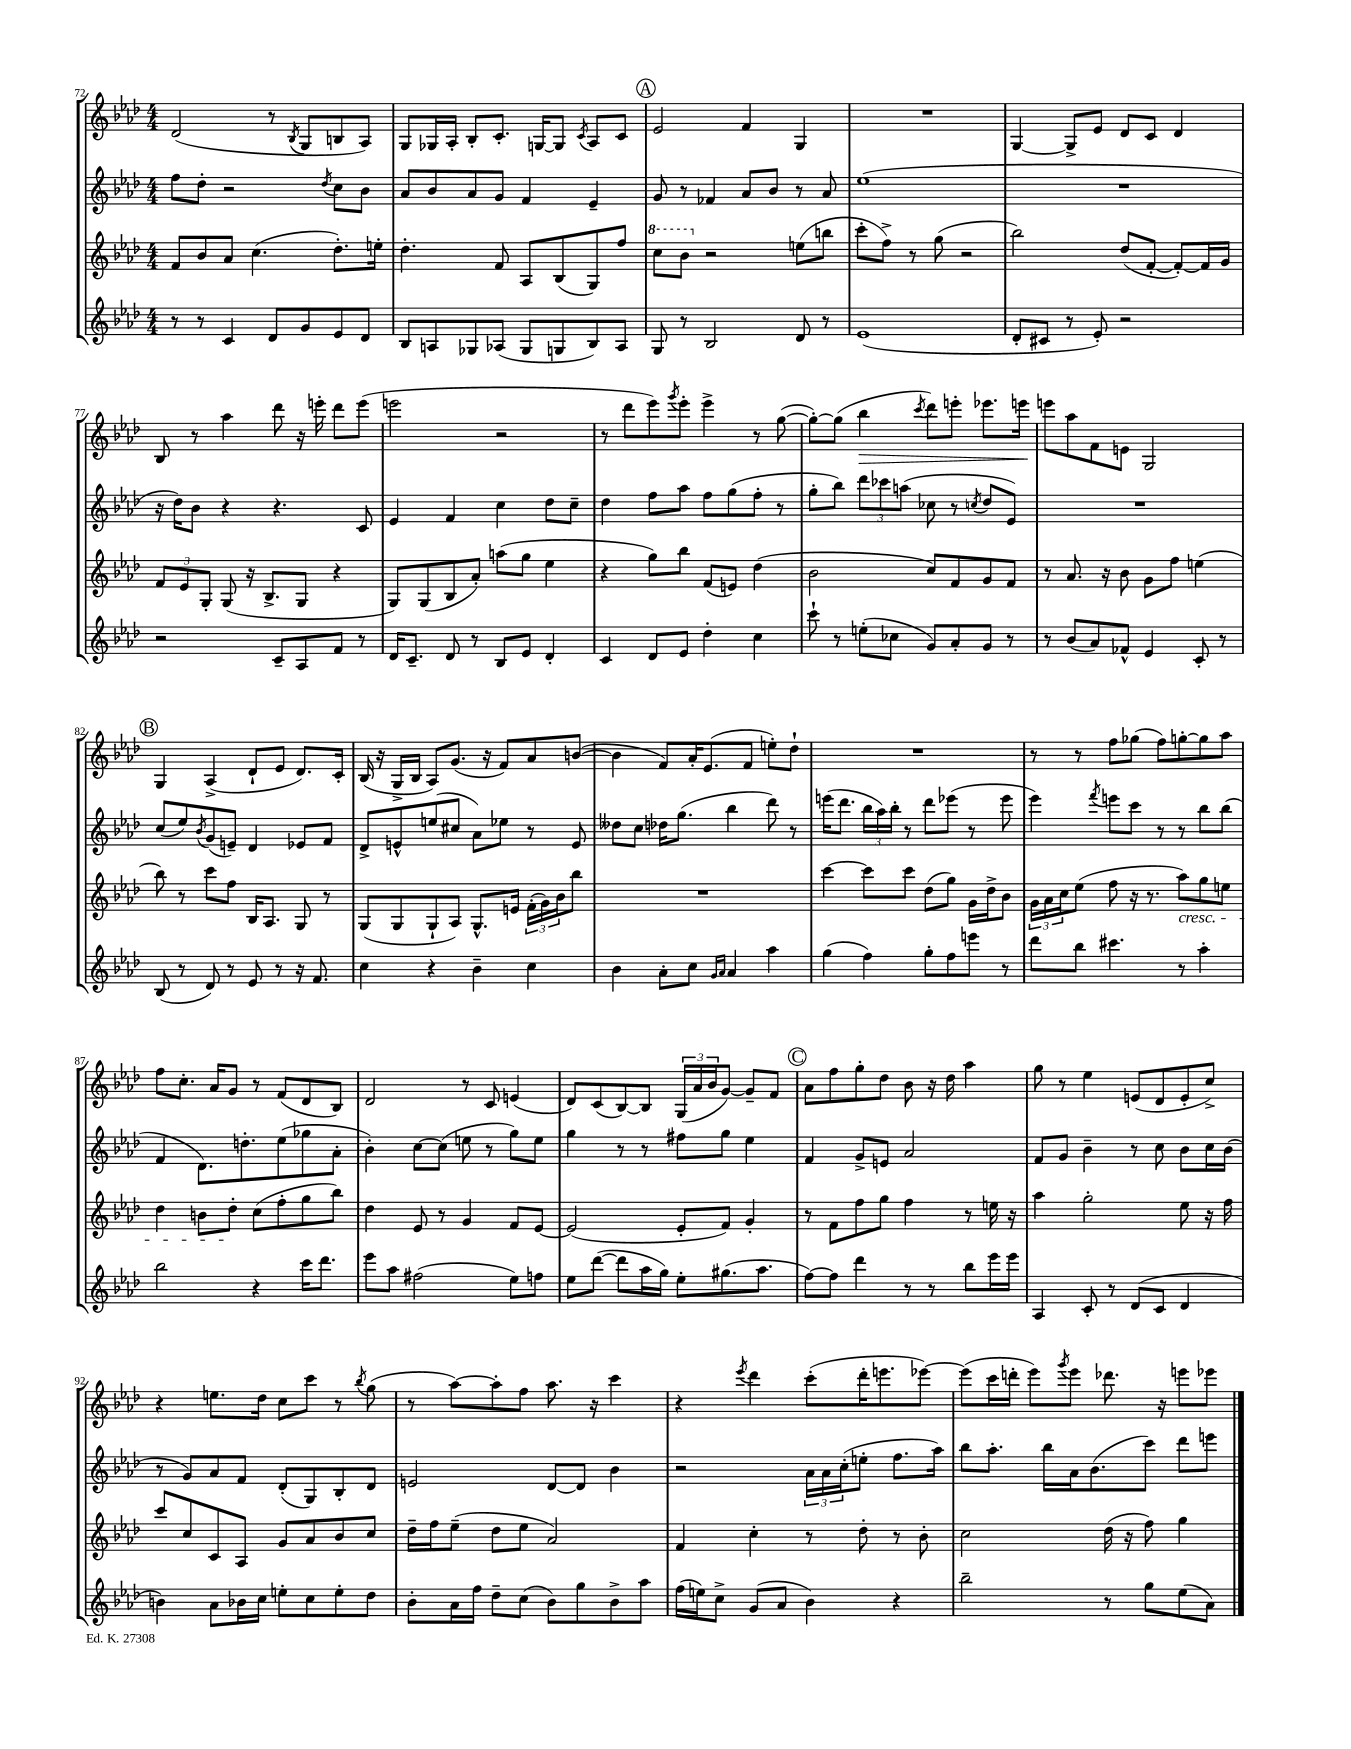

**kern	**kern	**kern	**kern
*staff4	*staff3	*staff2	*staff1
*clefG2	*clefG2	*clefG2	*clefG2
*k[b-e-a-d-]	*k[b-e-a-d-]	*k[b-e-a-d-]	*k[b-e-a-d-]
*M4/4	*M4/4	*M4/4	*M4/4
8r	8f/L	8ff\L	(2d-/
8r	8b-/	8dd-'\J	.
4c/	8a-/J	2r	.
.	(4.cc\	.	.
8d-/L	.	.	8r
.	.	.	8qB-/
8g/	.	.	8G/L
.	.	8qdd-/	.
8e-/	8.dd-'\L)	8cc\L	8B/
8d-/J	.	8b-\J	8A-/J)
.	16ee'\Jk	.	.
=	=	=	=
8B-/L	4.dd-'\	8a-/L	8G/L
8A/	.	8b-/	16G-/L
.	.	.	16A-'/JJ
8G-/	.	8a-/	8B-'/L
(8A-/J	8f/	8g/J	8.c'/J
8G-/L	8A-/L	4f/	.
.	.	.	[16G/LK
8G/	(8B-/	.	8G/]J
.	.	.	8qc/
8B-/)	8G/)	4e-~/	8A-/L
8A-/J	8ff/J	.	8c/J
=	=	=	=
8G/	8ccc\L	8g/	2e-/
8r	8bb-\J	8r	.
2B-/	2r	4f-/	.
.	.	8a-/L	4f/
.	.	8b-/J	.
8d-/	(8ee\L	8r	4G/
8r	8bb\J	8a-/	.
=	=	=	=
(1e-	8ccc'\L	(1ee-	1r
.	8ff^\J)	.	.
.	8r	.	.
.	(8gg\	.	.
.	2r	.	.
=	=	=	=
8d-'/L	2bb-\)	1r	[4G/
8c#/J	.	.	.
8r	.	.	8G^/]L
8e-'/)	.	.	8e-/J
2r	(8dd-/L	.	8d-/L
.	[8f'/J	.	8c/J
.	8f'/_L)	.	4d-/
.	16f/]L	.	.
.	16g/JJ	.	.
=	=	=	=
2r	12f/L	16r	8B-/
.	.	16dd-\LK)	.
.	12e-/	.	.
.	.	8b-\J	8r
.	12G'/J	.	.
.	(8G/	4r	4aa-\
.	16r	.	.
.	8.B-^/L	.	.
8c~/L	.	4.r	8ddd-\
8A-/	8G/J	.	16r
.	.	.	16eee'\
8f/J	4r	.	8ddd-\L
8r	.	8c/	(8eee\J
=	=	=	=
16d-/LK	8G/L)	4e-/	2eee\
8.c~/J	.	.	.
.	(8G/	.	.
8d-/	8B-/	4f/	.
8r	8a-'/J)	.	.
8B-/L	(8aa\L	4cc\	2r
8e-/J	8gg\J	.	.
4d-'/	4ee-\	8dd-\L	.
.	.	8cc~\J	.
=	=	=	=
4c/	4r	4dd-\	8r
.	.	.	8ddd-\L
8d-/L	8gg\L)	8ff\L	8eee-\)
.	.	.	8qggg/
8e-/J	8bb-\J	8aa-\J	8eee-'\J
4dd-'\	(8f/L	8ff\L	4eee-^\
.	8e/J)	(8gg\	.
4cc\	(4dd-\	8ff'\J	8r
.	.	8r	([8gg\
=	=	=	=
8ccc`\	2b-\	8gg'\L	8gg'\_L)
8r	.	8bb-\J)	(8gg\]J
(8ee'\L	.	12ddd-\L	4bb-\
.	.	12ccc-\	.
8cc-\J	.	.	.
.	.	(12aa\J	.
.	.	.	8qccc/
8g/L)	8cc/L)	8cc-\	8ddd-\L)
8a-'/	8f/	8r	8eee'\J
.	.	8qcc/	.
8g/J	8g/	8dd-/L	8.eee-\L
8r	8f/J	8e-/J)	.
.	.	.	16eee\Jk
=	=	=	=
8r	8r	1r	8eee\L
(8b-/L	8.a-/	.	8aa-\
8a-/)	.	.	8f\
.	16r	.	.
8f-^^/J	8b-\	.	8e\J
4e-/	8g\L	.	2G/
.	8ff\J	.	.
8c'/	(4ee\	.	.
8r	.	.	.
=	=	=	=
(8B-/	8bb-\)	(8cc/L	4G/
8r	8r	8ee-/)	.
.	.	8qb-/	.
8d-/)	8ccc\L	(8g/	(4A-^/
8r	8ff\J	8e~/J)	.
8e-/	16B-/LK	4d-/	8d-`/L
.	8.A-/J	.	.
8r	.	.	8e-/J
16r	8G/	8e-/L	8.d-/L)
8.f/	.	.	.
.	8r	8f/J	.
.	.	.	16c'/Jk
=	=	=	=
4cc\	(8G/L	8d-^/L	(16B-/
.	.	.	16r
.	8G/	8e^^/	16G^/LL
.	.	.	16B-/JJ
4r	8G`/	(8ee/	8A-/L)
.	8A-/J)	8cc#/J	(8.g/J
4b-~\	8.G^^/L	8a-\L)	.
.	.	.	16r
.	.	8ee-\J	8f/L)
.	16e/Jk	.	.
4cc\	(24f'\LL	8r	8a-/
.	24g\)	.	.
.	24b-\J	.	.
.	8bb-\J	8e/	([8b/J
=	=	=	=
4b-\	1r	8dd--\L	4b\]
.	.	8cc\J	.
8a-'\L	.	16dd-\LK	8f/L)
.	.	(8.gg\J	.
8cc\J	.	.	16a-'/K
.	.	.	(8.e-/
16qqg/LL	.	.	.
16qqa-/JJ	.	.	.
4a-/	.	4bb-\	.
.	.	.	8f/J
4aa-\	.	8ddd-\)	8ee'\L)
.	.	8r	8dd-`\J
=	=	=	=
(4gg\	[4ccc\	(16eee\LK	1r
.	.	8.ddd-\J	.
4ff\)	8ccc\]L	24bb-\LL	.
.	.	24aa-\)	.
.	.	24bb-'\JJ	.
.	8ccc\J	8r	.
8gg'\L	(8dd-\L	8ddd-\L	.
8ff\	8gg\J)	(8eee-\J	.
8eee\J	16g\LL	8r	.
.	16dd-^\J	.	.
8r	8b-\J	8eee-\	.
=	=	=	=
8ddd-\L	24g\LL	4eee-\)	8r
.	24a-\	.	.
.	24cc\J	.	.
8bb-\J	(8ee-\J	.	8r
.	.	8qfff/	.
4.ccc#\	8ff\	8eee\L	8ff\L
.	16r	8ccc\J	(8gg-\J
.	8.r	.	.
.	.	8r	8ff\L)
8r	8aa-\L)	8r	[8gg'\
4aa-'\	8gg\	8bb-\L	8gg\]
.	8ee\J	(8bb-\J	8aa-\J
=	=	=	=
2bb-\	4dd-\	4f/	8ff\L
.	.	.	8.cc'\J
.	8b\L	8.d-\L)	.
.	.	.	16a-/LK
.	8dd-'\J	.	8g/J
.	.	8.dd'\	.
4r	(8cc\L	.	8r
.	8ff'\	(8ee-\	(8f/L
16ccc\LK	8gg\	8gg-\	8d-/
8.ddd-\J	.	.	.
.	8bb-\J)	8a-'\J	8B-/J)
=	=	=	=
8eee-\L	4dd-\	4b-'\)	2d-/
8aa-\J	.	.	.
(2ff#\	8e-/	[8cc\L	.
.	8r	(8cc\]J	.
.	4g/	8ee\	8r
.	.	8r	8c/
8ee-\L)	8f/L	8gg\L)	(4e/
8ff\J	[8e-/J	8ee\J	.
=	=	=	=
8ee-\L	(2e-/]	4gg\	8d-/L)
([8ddd-\J	.	.	(8c/
8ddd-\]L	.	8r	[8B-/)
16aa-\L	.	8r	8B-/]J
16gg\JJ)	.	.	.
8ee-'\L	8e-'/L	8ff#\L	(24G/LL
.	.	.	24a-/
.	.	.	24b-/J
(8.gg#\	8f/J)	8gg\J	[8g/J)
.	4g'/	4ee-\	8g~/]L
8.aa-\J	.	.	.
.	.	.	8f/J
=	=	=	=
[8ff\L)	8r	4f/	8a-\L
8ff\]J	8f\L	.	8ff\
4ddd-\	8ff\	8g^/L	8gg'\
.	8gg\J	8e/J	8dd-\J
8r	4ff\	2a-/	8b-\
8r	.	.	16r
.	.	.	16dd-\
8bb-\L	8r	.	4aa-\
16eee-\L	16ee\	.	.
16eee-\JJ	16r	.	.
=	=	=	=
4A-/	4aa-\	8f/L	8gg\
.	.	8g/J	8r
8c'/	2gg'\	4b-~\	4ee-\
8r	.	.	.
(8d-/L	.	8r	(8e/L
8c/J	.	8cc\	8d-/
4d-/	8ee-\	8b-\L	8e'/
.	16r	16cc\L	8cc^/J)
.	16ff\	(16b-\JJ	.
=	=	=	=
4b\)	8ccc/L	8r	4r
.	8cc/	8g/L)	.
8a-\L	8c/	8a-/	8.ee\L
16b-\L	8A-/J	8f/J	.
16cc\JJ	.	.	16dd-\Jk
8ee'\L	8g/L	(8d-'/L	8cc\L
8cc\	8a-/	8G/)	8ccc\J
8ee'\	8b-/	8B-'/	8r
.	.	.	8qbb-/
8dd-\J	8cc/J	8d-/J	(8gg\
=	=	=	=
8b-'\L	16dd-~\LL	2e/	8r
.	16ff\J	.	.
16a-\L	(8ee-~\J	.	[8aa-\L)
16ff\JJ	.	.	.
8dd-~\L	8dd-\L	.	8aa-'\]
(8cc\J	8ee-\J	.	8ff\J
8b-\L)	2a-/)	[8d-/L	8.aa-\
8gg\	.	8d-/]J	.
.	.	.	16r
8b-^\	.	4b-\	4ccc\
8aa-\J	.	.	.
=	=	=	=
(16ff\LL	4f/	2r	4r
16ee\J)	.	.	.
8cc^\J	.	.	.
.	.	.	8qeee-/
(8g/L	4cc'\	.	4ddd-\
8a-/J	.	.	.
4b-\)	8r	24a-\LL	(8ccc'\L
.	.	24a-\	.
.	.	(24cc'\J	.
.	8dd-'\	8ee'\J	16ddd-'\K
.	.	.	8.eee\
4r	8r	8.ff\L	.
.	8b-'\	.	[8eee-\J)
.	.	16aa-\Jk)	.
=	=	=	=
2bb-~\	2cc\	8bb-\L	(8eee-\]L
.	.	8.aa-'\J	16ccc\L
.	.	.	16ddd'\JJ
.	.	.	8eee-\L)
.	.	16bb-\LL	.
.	.	.	8qggg/
.	.	16a-\J	8eee-\J
.	.	(8.b-\	.
8r	(16dd-\	.	8.ddd-\
.	16r	.	.
8gg\L	8ff\)	8ccc\J)	.
.	.	.	16r
(8ee-\	4gg\	8ddd-\L	8eee\L
8a-\J)	.	8eee\J	8eee-\J
==	==	==	==
*-	*-	*-	*-
